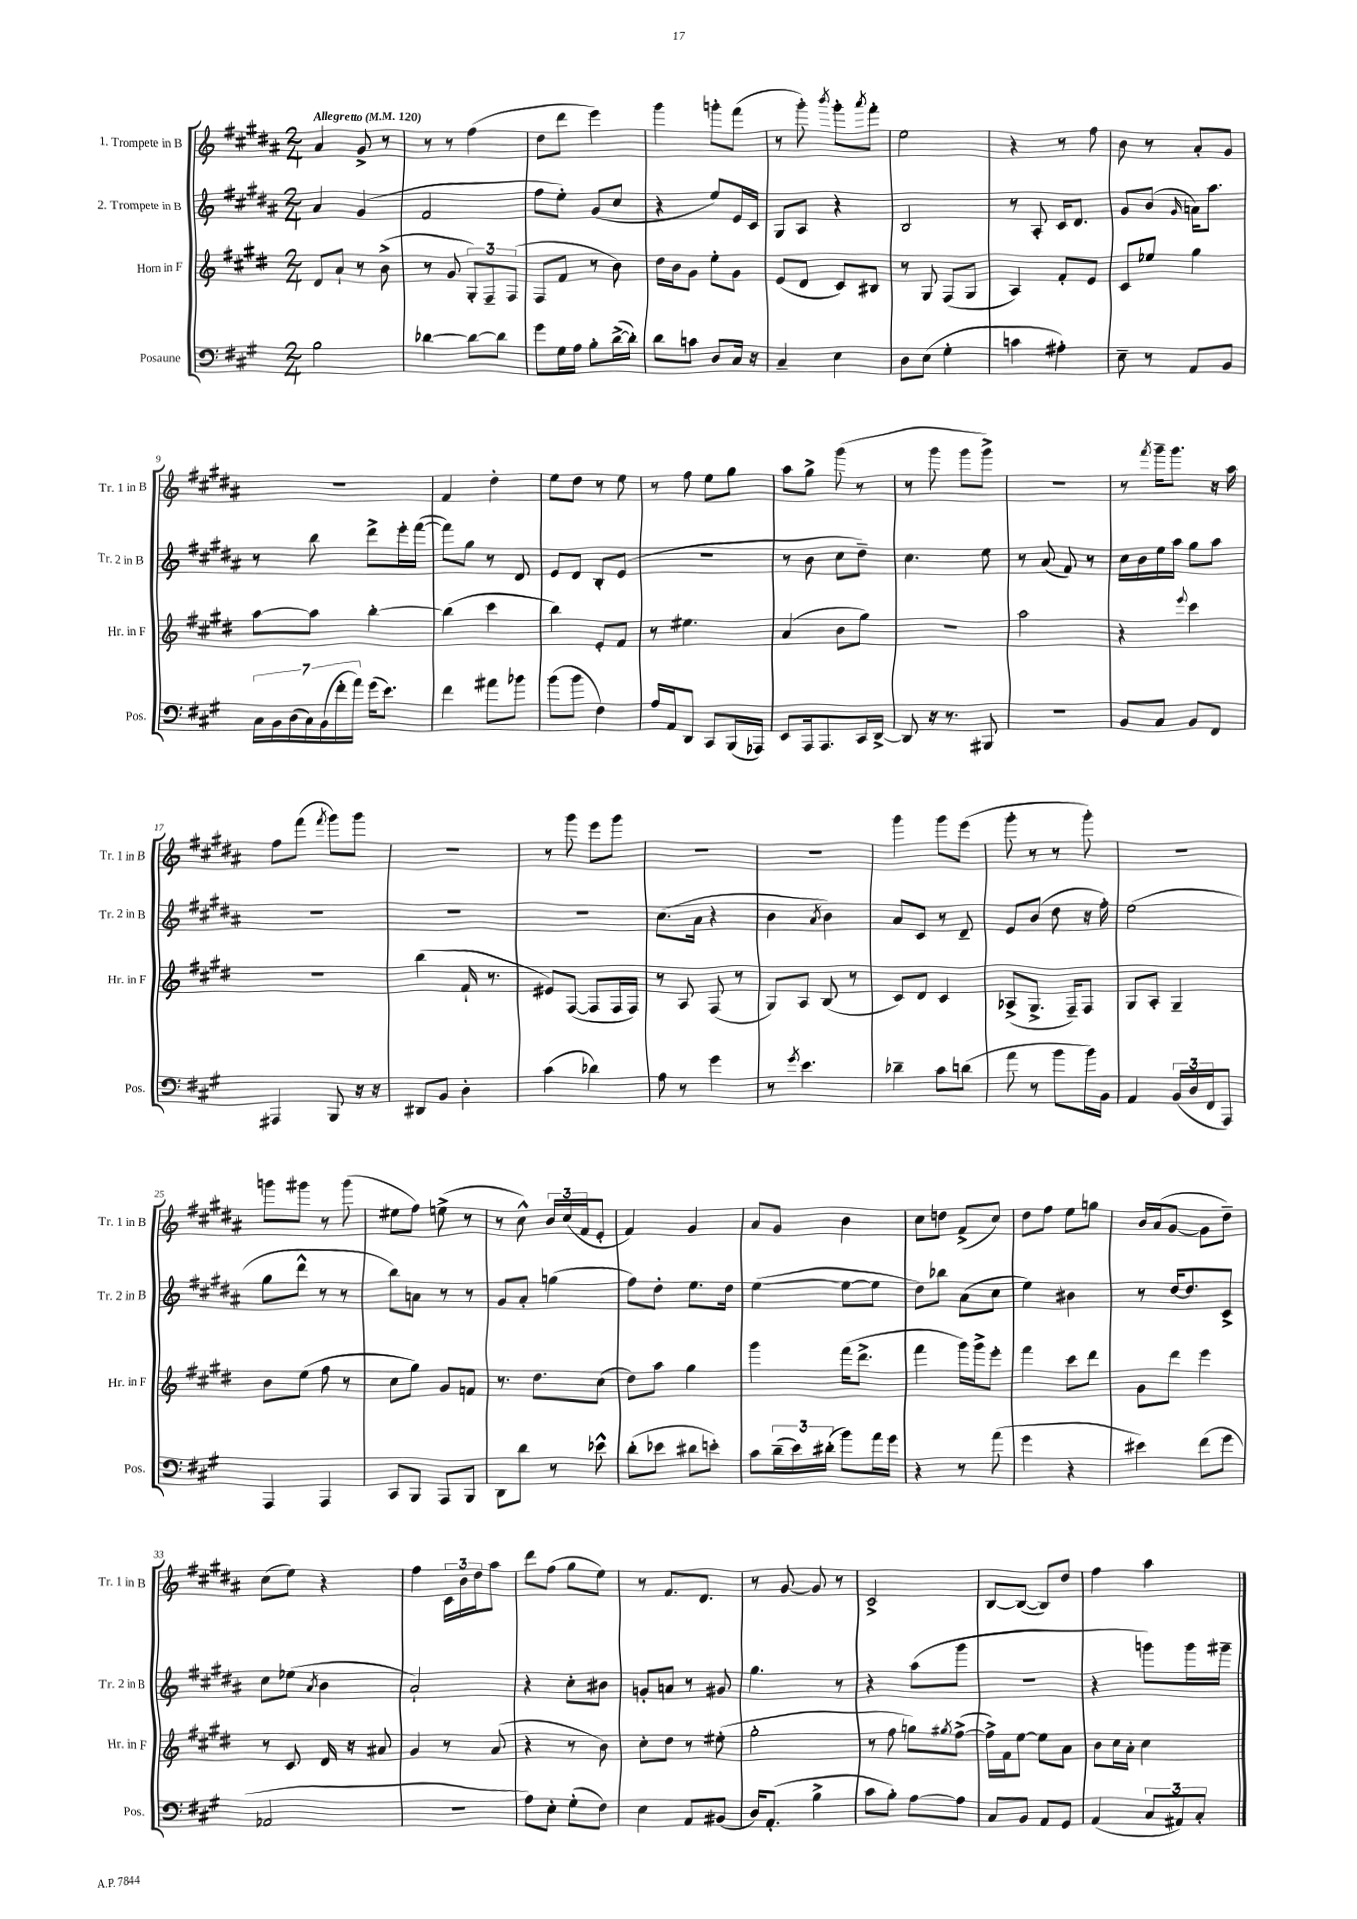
<<
\new StaffGroup <<
\new Staff = "s0" \with { instrumentName = "1. Trompete in B" shortInstrumentName = "Tr. 1 in B" } {
    \clef treble \key b \major \numericTimeSignature \time 2/4 \tempo "Allegretto" 4 = 120
    ais'4 gis'8-> r8 |
    r8 r8 fis''4( |
    dis''8 dis'''8 e'''4) |
    gis'''4 g'''8-. fis'''8( |
    r8 gis'''8-.) \acciaccatura { b'''8 } gis'''8-. \acciaccatura { ais'''8 } fis'''8-. |
    e''2 |
    r4 r8 fis''8 |
    b'8 r8 ais'8-. gis'8 |
    R2 |
    fis'4 dis''4-. |
    e''8 dis''8 r8 e''8 |
    r8 fis''8 e''8 gis''8 |
    ais''8 gis''8-> gis'''8( r8 |
    r8 gis'''8 gis'''8 gis'''8->) |
    R2 |
    r8 \acciaccatura { fis'''8 } gis'''16-- gis'''8. r16 ais''16 |
    fis''8 fis'''8( \acciaccatura { fis'''8 } gis'''8) gis'''8 |
    R2 |
    r8 gis'''8 e'''8 gis'''8 |
    R2 |
    r2 |
    gis'''4 gis'''8 e'''8( |
    gis'''8-. r8 r8 gis'''8-.) |
    R2 |
    g'''8 gis'''8 r8 gis'''8( |
    eis''8 fis''8) e''8->( r8 |
    r8 cis''8-^) \tuplet 3/2 { b'16 cis''16( fis'16 } e'8-. |
    fis'4) gis'4 |
    ais'8 gis'8 b'4 |
    cis''8 d''8 fis'8->( cis''8) |
    dis''8 fis''8 e''8 g''8 |
    b'16 ais'16( gis'8~ gis'8 dis''8--) |
    cis''8( e''8) r4 |
    fis''4 \tuplet 3/2 { cis'16 b'16 dis''16 } ais''8 |
    dis'''8 fis''8( gis''8 e''8) |
    r8 fis'8. dis'8. |
    r8 gis'8~ gis'8 r8 |
    cis'2-> |
    b8~ b8~( b8) dis''8 |
    fis''4 ais''4 \bar "|." |
}
\new Staff = "s1" \with { instrumentName = "2. Trompete in B" shortInstrumentName = "Tr. 2 in B" } {
    \clef treble \key b \major \numericTimeSignature \time 2/4
    ais'4 gis'4( |
    fis'2 |
    fis''8 e''8-.) gis'8( cis''8 |
    r4 e''8) e'16 cis'16 |
    gis8 ais8 r4 |
    b2 |
    r8 ais8-. cis'16 dis'8. |
    gis'8 b'8( \grace { gis'16 } a'16) ais''8. |
    r8 b''8 dis'''8-> e'''16-. fis'''16~( |
    fis'''8) gis''8 r8 dis'8 |
    e'8 dis'8 b8-. e'8( |
    r2 |
    r8 b'8 cis''8 dis''8--) |
    cis''4. e''8 |
    r8 ais'8( fis'8) r8 |
    cis''16 b'16 e''16 ais''16 gis''8 ais''8 |
    R2 |
    R2 |
    R2 |
    cis''8.( ais'16 r4 |
    b'4 \acciaccatura { ais'8 } b'4) |
    ais'8 cis'8 r8 dis'8-- |
    e'8 b'8( dis''8 r16 fis''16-.) |
    e''2( |
    gis''8 dis'''8-^ r8 r8 |
    b''8) a'8 r8 r8 |
    gis'8 ais'8-. g''4( |
    fis''8) dis''8-. e''8. dis''16 |
    e''4~( e''8~ e''8 |
    dis''8) bes''8 ais'8( cis''8 |
    e''4) bis'4 |
    r8 dis''16~ dis''8. cis'8-> |
    cis''8 ees''8( \acciaccatura { ais'8 } b'4 |
    ais'2-!) |
    r4 cis''8-. bis'8 |
    g'8-. a'8 r8 gis'8 |
    gis''4. r8 |
    r4 ais''8( gis'''8 |
    r2 |
    r4 g'''8) g'''16 gis'''16-- \bar "|." |
}
\new Staff = "s2" \with { instrumentName = "Horn in F" shortInstrumentName = "Hr. in F" } {
    \clef treble \key e \major \numericTimeSignature \time 2/4
    dis'8 a'8-! r8 b'8->( |
    r8 gis'8 \tuplet 3/2 { gis8-.) fis8-- fis8( } |
    fis8 fis'8 r8 b'8) |
    dis''16 b'16 gis'8 e''8-. gis'8 |
    e'8( dis'8 cis'8) bis8 |
    r8 gis8 fis8( gis8 |
    a4) fis'8-. e'8 |
    cis'8 ees''8 gis''4 |
    a''8~ a''8 b''4~-. |
    b''4( cis'''4 |
    b''4) e'8-. fis'8 |
    r8 eis''4. |
    a'4( b'8 gis''8) |
    R2 |
    a''2 |
    r4 \appoggiatura { e'''8 } cis'''4 |
    R2 |
    b''4( fis'16-! r8. |
    eis'8) fis8~( fis8 fis16 fis16) |
    r8 a8 fis8( r8 |
    gis8) a8 b8( r8 |
    cis'8) dis'8 cis'4 |
    aes8->( gis8.-> fis16--) fis8 |
    gis8 a8-. gis4-- |
    b'8 e''8( fis''8 r8 |
    cis''8 gis''8) gis'8 f'8 |
    r8. dis''8. cis''8( |
    dis''8) a''8 gis''4 |
    gis'''4 fis'''16( dis'''8.-> |
    fis'''4 gis'''16) gis'''16-> e'''8-. |
    fis'''4 cis'''8 dis'''8 |
    gis'8 dis'''8 e'''4 |
    r8 cis'8 dis'16 r16 ais'8 |
    gis'4 r8 a'8( |
    r4 r8 b'8) |
    cis''8-. dis''8 r8 eis''8-.( |
    gis''2-. |
    r8 fis''8 g''8) \acciaccatura { gis''8 } fis''8~->( |
    fis''16->) fis'16 e''8~ e''8 a'8 |
    b'8 cis''16 a'16-. cis''4 \bar "|." |
}
\new Staff = "s3" \with { instrumentName = "Posaune" shortInstrumentName = "Pos." } {
    \clef bass \key a \major \numericTimeSignature \time 2/4
    b2 |
    des'4~ des'8~ des'8 |
    gis'8 gis16 a16 b8-. d'16~->( d'16-.) |
    d'8 c'8 d8 cis16 r16 |
    cis4-- e4 |
    d8 e8( gis4-. |
    c'4 ais4-.) |
    e8-- r8 a,8 b,8 |
    \tuplet 7/4 { cis16 b,16 d16( cis16) b,16( fis'16-. a'16) } gis'16( e'8.) |
    fis'4 ais'8 bes'8 |
    b'8( b'8 fis4) |
    a16 a,16 d,8 cis,8 b,,16( aes,,16) |
    e,8 a,,16 a,,8. cis,16 d,16~-> |
    d,8 r16 r8. bis,,8 |
    R2 |
    b,8 cis8 b,8 fis,8 |
    ais,,4 b,,8 r16 r16 |
    dis,8 b,8 d4-. |
    cis'4( des'4) |
    a8 r8 gis'4 |
    r8 \acciaccatura { gis'8 } e'4. |
    des'4-- cis'8 d'8( |
    a'8 r8 b'8 b'16) b,16 |
    a,4 \tuplet 3/2 { b,16( d16 fis,16 } a,,8) |
    a,,4 a,,4 |
    cis,8 b,,8 a,,8 b,,8 |
    d,8 d'8 r8 ees'8-^ |
    d'8-.( ees'8 dis'8 e'8-.) |
    cis'8 \tuplet 3/2 { d'16--( e'16) dis'16-.( } b'8) a'16 gis'16 |
    r4 r8 a'8( |
    gis'4 r4 |
    eis'4) fis'8( gis'8 |
    aes,2 |
    R2 |
    a8) e8-. gis8-.( fis8) |
    e4 a,8 bis,8( |
    d16) a,8.-.( b4-> |
    cis'8 b8-.) a8~ a8 |
    cis8 b,8 a,8 gis,8 |
    a,4( \tuplet 3/2 { cis8 ais,8) cis8-. } \bar "|." |
}
>>
>>
